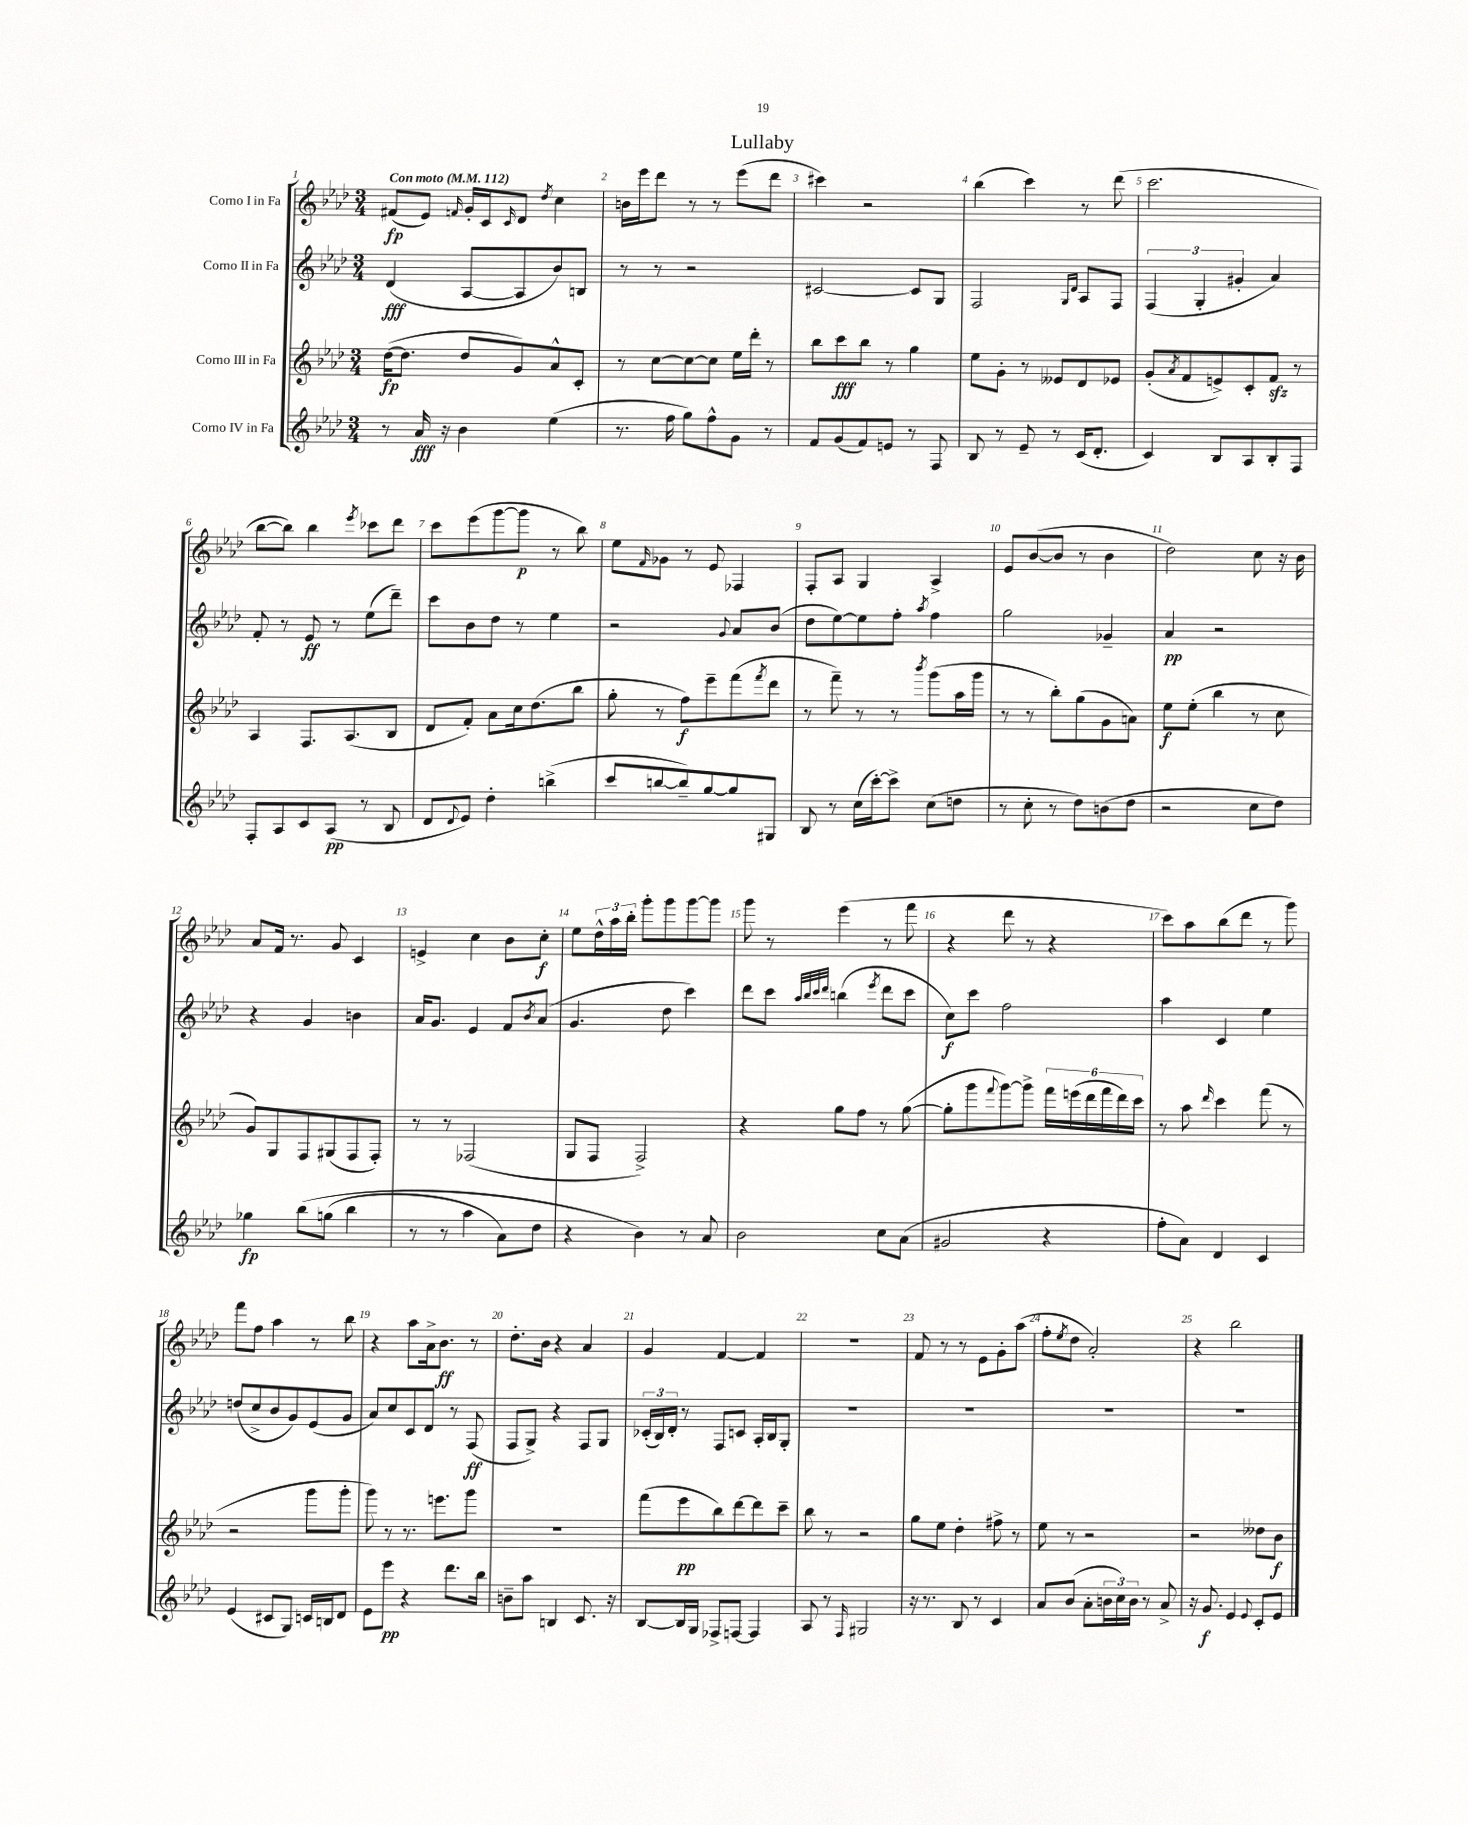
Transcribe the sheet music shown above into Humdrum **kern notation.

**kern	**dynam	**kern	**dynam	**kern	**dynam	**kern	**dynam
*part4	*part4	*part3	*part3	*part2	*part2	*part1	*part1
*staff4	*staff4	*staff3	*staff3	*staff2	*staff2	*staff1	*staff1
*I"Corno IV in Fa	*	*I"Corno III in Fa	*	*I"Corno II in Fa	*	*I"Corno I in Fa	*
*clefG2	*	*clefG2	*	*clefG2	*	*clefG2	*
*k[b-e-a-d-]	*	*k[b-e-a-d-]	*	*k[b-e-a-d-]	*	*k[b-e-a-d-]	*
*M3/4	*	*M3/4	*	*M3/4	*	*M3/4	*
*MM112	*	*MM112	*	*MM112	*	*MM112	*
=1	=1	=1	=1	=1	=1	=1	=1
!	!	!	!	!	!	!LO:TX:a:B:t=Con moto	!
8r	.	([16dd-\KL	fp	(4d-/	fff	(8f#X/L	fp
.	.	8.dd-\J]	.	.	.	.	.
16a-/	fff	.	.	.	.	8e-/J)	.
16r	.	.	.	.	.	.	.
.	.	.	.	.	.	16qqfn/	.
4b-\	.	8dd-/L	.	[8A-/L	.	16g'/LL	.
.	.	.	.	.	.	16c/J	.
.	.	.	.	.	.	16qqc/	.
.	.	8g/)	.	8A-/]	.	8d-/J	.
.	.	.	.	.	.	8qdd-/	.
(4ee-\	.	8a-^^/	.	8b-/)	.	4cc\	.
.	.	8c'/J	.	8Bn/J	.	.	.
=2	=2	=2	=2	=2	=2	=2	=2
8.r	.	8r	.	8r	.	16bn\LL	.
.	.	.	.	.	.	16eee-\J	.
.	.	[8cc\L	.	8r	.	8ddd-\J	.
16ff\	.	.	.	.	.	.	.
8gg\L)	.	8cc\_	.	2r	.	8r	.
8ff^^\	.	8cc\J]	.	.	.	8r	.
8g\J	.	16ee-\LL	.	.	.	(8eee-\L	.
.	.	16ddd-'\JJ	.	.	.	.	.
8r	.	8r	.	.	.	8ddd-\J	.
=3	=3	=3	=3	=3	=3	=3	=3
8f/L	.	8bb-\L	.	[2c#X/	.	4ccc#X\)	.
(8g/	.	8ccc\	fff	.	.	.	.
8f/)	.	8bb-\J	.	.	.	2r	.
8en/J	.	8r	.	.	.	.	.
8r	.	4gg\	.	8c#/L]	.	.	.
8F/	.	.	.	8G/J	.	.	.
=4	=4	=4	=4	=4	=4	=4	=4
8B-/	.	8ee-\L	.	2F/	.	(4bb-\	.
8r	.	8g'\J	.	.	.	.	.
8e-~/	.	8r	.	.	.	4ccc\)	.
8r	.	8e--X/L	.	.	.	.	.
.	.	.	.	16qqG/LL	.	.	.
.	.	.	.	16qqd-/JJ	.	.	.
(16c/KL	.	8d-/	.	8A-/L	.	8r	.
8.d-'/J	.	.	.	.	.	.	.
.	.	8e-X/J	.	8F/J	.	(8ddd-\	.
=5	=5	=5	=5	=5	=5	=5	=5
4c/)	.	(8g'/L	.	(6F/	.	2.ccc\	.
.	.	8qa-/	.	.	.	.	.
.	.	8f/	.	.	.	.	.
.	.	.	.	6G'/	.	.	.
8B-/L	.	8en^/)	.	.	.	.	.
.	.	.	.	6g#X'/	.	.	.
8A-/	.	8c'/	.	.	.	.	.
8B-'/	.	8fzz/J	.	4a-/)	.	.	.
8F/J	.	8r	.	.	.	.	.
!!LO:LB:g=z
=6	=6	=6	=6	=6	=6	=6	=6
8F'/L	.	4A-/	.	8f'/	.	[8bb-\L	.
8A-/	.	.	.	8r	.	8bb-\J])	.
8c/	.	8.F/L	.	8e-/	ff	4bb-\	.
(8A-/J	pp	.	.	8r	.	.	.
.	.	(8.A-/	.	.	.	.	.
.	.	.	.	.	.	8qeee-/	.
8r	.	.	.	(8ee-\L	.	8ccc-X\L	.
8B-/	.	8B-/J	.	8ddd-~\J)	.	8ddd-\J	.
=7	=7	=7	=7	=7	=7	=7	=7
8d-/L	.	8d-/L	.	8ccc\L	.	8ccc\L	.
8qqd-/	.	.	.	.	.	.	.
8e-/J)	.	8f'/J)	.	8b-\	.	(8eee-\	.
4dd-'\	.	8a-\L	.	8dd-\J	.	[8ggg\	.
.	.	16cc\k	.	8r	.	8ggg\J]	p
.	.	(8.dd-\	.	.	.	.	.
(4bbn^\	.	.	.	4ee-\	.	8r	.
.	.	8bb-\J	.	.	.	8bb-\)	.
=8	=8	=8	=8	=8	=8	=8	=8
8ccc/L	.	8gg'\	.	2r	.	8ee-\L	.
.	.	.	.	.	.	16qqf/	.
[8bbn/	.	8r	.	.	.	8g-X\J	.
8bb~/])	.	8ff\L)	f	.	.	8r	.
[8gg/	.	8eee-~\	.	.	.	8e-/	.
.	.	.	.	8qqg/	.	.	.
8gg/]	.	(8fff\	.	8a-/L	.	4F-X/	.
.	.	8qfff/	.	.	.	.	.
8G#X/J	.	8ddd-\J	.	(8b-/J	.	.	.
=9	=9	=9	=9	=9	=9	=9	=9
8B-/	.	8r	.	8dd-\L	.	8F'/L	.
8r	.	8fff~\)	.	[8ee-\)	.	8A-/J	.
(16cc\LL	.	8r	.	8ee-\]	.	4G/	.
[16ccc'\J)	.	.	.	.	.	.	.
8ccc^\J]	.	8r	.	8ff'\J	.	.	.
.	.	8qbbb-/	.	8qaa-/	.	.	.
(8cc\L	.	(8ggg\L	.	4ff\	.	4A-^/	.
8ddn\J	.	16aa-\L	.	.	.	.	.
.	.	16ggg\JJ	.	.	.	.	.
=10	=10	=10	=10	=10	=10	=10	=10
8r	.	8r	.	2gg\	.	8e-/L	.
8cc'\	.	8r	.	.	.	([8b-/	.
8r	.	8bb-'\L)	.	.	.	8b-/J]	.
8dd-\L)	.	(8gg\	.	.	.	8r	.
(8bn\	.	8g\	.	4g-X~/	.	4b-\	.
8dd-\J	.	8an\J)	.	.	.	.	.
=11	=11	=11	=11	=11	=11	=11	=11
2r	.	8ee-\L	f	4a-/	pp	2dd-\)	.
.	.	(8ee-'\J	.	.	.	.	.
.	.	4bb-\	.	2r	.	.	.
8cc\L	.	8r	.	.	.	8cc\	.
8dd-\J)	.	8cc\	.	.	.	16r	.
.	.	.	.	.	.	16b-\	.
!!LO:LB:g=z
=12	=12	=12	=12	=12	=12	=12	=12
4gg-X\	fp	8g/L)	.	4r	.	8a-/L	.
.	.	8G/	.	.	.	16f/Jk	.
.	.	.	.	.	.	8.r	.
(8bb-\L	.	8F/	.	4g/	.	.	.
(8ggn\J	.	(8G#X/	.	.	.	8g/	.
4bb-\	.	8F/	.	4bn\	.	4c/	.
.	.	8F'/J)	.	.	.	.	.
=13	=13	=13	=13	=13	=13	=13	=13
8r	.	8r	.	16a-/KL	.	4en^/	.
.	.	.	.	8.g/J	.	.	.
8r	.	8r	.	.	.	.	.
4aa-\	.	(2F-X/	.	4e-/	.	4cc\	.
8a-\L)	.	.	.	8f/L	.	8b-\L	.
.	.	.	.	8qb-/	.	.	.
8dd-\J	.	.	.	(8a-/J	.	8cc'\J	f
=14	=14	=14	=14	=14	=14	=14	=14
4r	.	8G/L	.	4.g/	.	8ee-\L	.
.	.	8F/J	.	.	.	24dd-^^\L	.
.	.	.	.	.	.	24aa-\	.
.	.	.	.	.	.	24bb-'\JJ	.
4b-\)	.	2F^/)	.	.	.	8ggg'\L	.
.	.	.	.	8dd-\	.	8ggg\	.
8r	.	.	.	4ccc\)	.	[8ggg\	.
8a-/	.	.	.	.	.	8ggg\J]	.
=15	=15	=15	=15	=15	=15	=15	=15
2b-\	.	4r	.	8ddd-\L	.	8ggg\	.
.	.	.	.	8ccc\J	.	8r	.
.	.	.	.	32qqaa-/LLL	.	.	.
.	.	.	.	32qqbb-/	.	.	.
.	.	.	.	32qqccc/	.	.	.
.	.	.	.	32qqddd-/JJJ	.	.	.
.	.	8gg\L	.	(4bbn\	.	(4eee-\	.
.	.	8ff\J	.	.	.	.	.
.	.	.	.	8qeee-/	.	.	.
8cc\L	.	8r	.	8ddd-\L	.	8r	.
(8a-\J	.	([8gg\	.	8ccc\J	.	8fff\	.
=16	=16	=16	=16	=16	=16	=16	=16
2g#X/	.	8gg'\L]	.	8cc\L)	f	4r	.
.	.	8ggg\	.	8ccc\J	.	.	.
.	.	8qqfff/	.	.	.	.	.
.	.	[8ggg\)	.	2ff\	.	8ddd-\	.
.	.	8ggg^\J]	.	.	.	8r	.
4r	.	24fff\LL	.	.	.	4r	.
.	.	(24eeen\	.	.	.	.	.
.	.	24ddd-\	.	.	.	.	.
.	.	24fff\	.	.	.	.	.
.	.	24ddd-\)	.	.	.	.	.
.	.	24ccc\JJ	.	.	.	.	.
=17	=17	=17	=17	=17	=17	=17	=17
8ff'\L	.	8r	.	4aa-\	.	8ccc\L)	.
8a-\J)	.	8aa-\	.	.	.	8aa-\	.
.	.	16qqddd-/	.	.	.	.	.
4d-/	.	4ccc\	.	4c/	.	(8bb-\	.
.	.	.	.	.	.	8ddd-\J	.
4c/	.	(8fff\	.	4ee-\	.	8r	.
.	.	8r	.	.	.	8ggg\)	.
!!LO:LB:g=z
=18	=18	=18	=18	=18	=18	=18	=18
(4e-/	.	2r	.	(8ddn/L	.	8fff\L	.
.	.	.	.	8cc^/	.	8ff\J	.
8c#X/L	.	.	.	8b-/	.	4aa-\	.
8G/J)	.	.	.	8g/)	.	.	.
16cn/LL	.	8ggg\L	.	(8e-/	.	8r	.
16Bn/J	.	.	.	.	.	.	.
8d-/J	.	8ggg'\J	.	8g/J	.	8bb-\	.
=19	=19	=19	=19	=19	=19	=19	=19
8e-\L	.	8ggg\)	.	8a-/L)	.	4r	.
8eee-\J	pp	8r	.	8cc/	.	.	.
4r	.	8.r	.	8c/	.	8aa-\L	.
.	.	.	.	8d-/J	.	16a-^\k	.
.	.	8.eeen\L	.	.	.	8.b-\J	ff
8.ddd-\L	.	.	.	8r	.	.	.
.	.	8ggg\J	.	(8F/	ff	8r	.
16bb-\Jk	.	.	.	.	.	.	.
=20	=20	=20	=20	=20	=20	=20	=20
8bn~\L	.	2.r	.	8F/L	.	8.dd-'\L	.
8aa-\J	.	.	.	8G^/J)	.	.	.
.	.	.	.	.	.	16b-\Jk	.
4Bn/	.	.	.	4r	.	4r	.
8.c/	.	.	.	8F/L	.	4a-/	.
.	.	.	.	8G/J	.	.	.
16r	.	.	.	.	.	.	.
=21	=21	=21	=21	=21	=21	=21	=21
[8B-/L	.	(8fff\L	.	(24c-X'/LL	.	4g/	.
.	.	.	.	24B-/)	.	.	.
.	.	.	.	24d-'/JJ	.	.	.
16B-/L]	.	8eee-\	pp	8r	.	.	.
16G/JJ	.	.	.	.	.	.	.
8F-X^/L	.	8bb-\)	.	8F/L	.	[4f/	.
[8Fn/J	.	[8ddd-\	.	8cn/J	.	.	.
4F/]	.	8ddd-\]	.	16A-'/LL	.	4f/]	.
.	.	.	.	16B-/J	.	.	.
.	.	8ccc~\J	.	8G'/J	.	.	.
=22	=22	=22	=22	=22	=22	=22	=22
8A-/	.	8bb-\	.	2.r	.	2.r	.
8r	.	8r	.	.	.	.	.
16qqF/	.	.	.	.	.	.	.
2G#X/	.	2r	.	.	.	.	.
=23	=23	=23	=23	=23	=23	=23	=23
16r	.	8gg\L	.	2.r	.	8f/	.
8.r	.	.	.	.	.	.	.
.	.	8ee-\J	.	.	.	8r	.
8B-/	.	4dd-'\	.	.	.	8r	.
8r	.	.	.	.	.	8e-\L	.
4c/	.	8ff#X^\	.	.	.	8g'\	.
.	.	8r	.	.	.	(8aa-\J	.
=24	=24	=24	=24	=24	=24	=24	=24
8a-/L	.	8ee-\	.	2.r	.	8ff'\L	.
.	.	.	.	.	.	8qee-/	.
(8b-/J	.	8r	.	.	.	8dd-\J	.
8a-'\L	.	2r	.	.	.	2a-'/)	.
24bn\L	.	.	.	.	.	.	.
24cc\)	.	.	.	.	.	.	.
24b\JJ	.	.	.	.	.	.	.
8r	.	.	.	.	.	.	.
8a-^/	.	.	.	.	.	.	.
=25	=25	=25	=25	=25	=25	=25	=25
16r	.	2r	.	2.r	.	4r	.
8.g/	f	.	.	.	.	.	.
4e-/	.	.	.	.	.	2bb-\	.
8qqe-/	.	.	.	.	.	.	.
8c'/L	.	8dd--X\L	.	.	.	.	.
8e-/J	.	8b-\J	f	.	.	.	.
==	==	==	==	==	==	==	==
*-	*-	*-	*-	*-	*-	*-	*-
